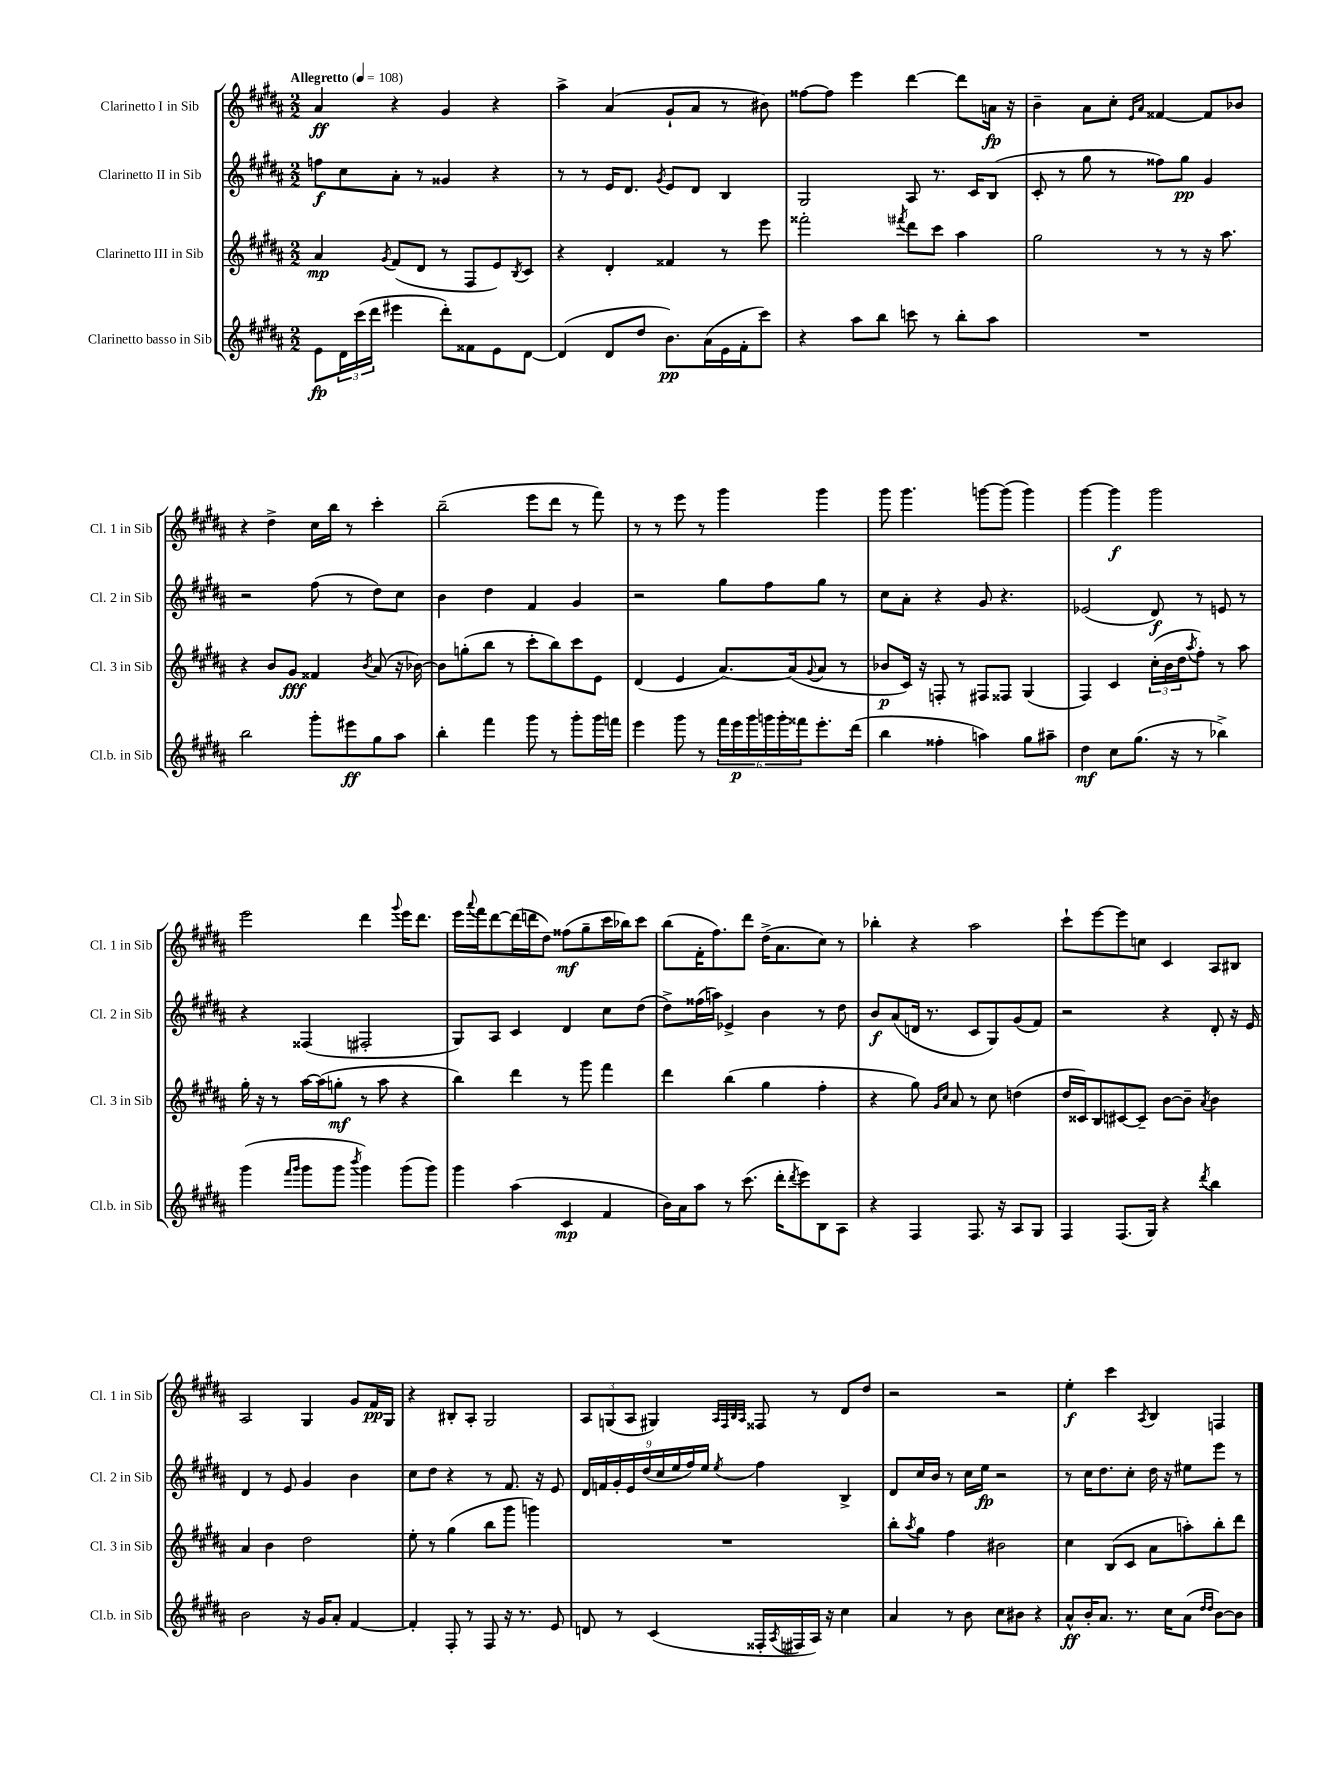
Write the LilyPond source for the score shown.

<<
\new StaffGroup <<
\new Staff = "s0" \with { instrumentName = "Clarinetto I in Sib" shortInstrumentName = "Cl. 1 in Sib" } {
    \clef treble \key b \major \numericTimeSignature \time 2/2 \tempo "Allegretto" 4 = 108
    ais'4\ff r4 gis'4 r4 |
    ais''4-> ais'4( gis'8-! ais'8 r8 bis'8) |
    fisis''8~ fisis''8 e'''4 dis'''4~ dis'''8 a'16\fp r16 |
    b'4-- ais'8 cis''8-. \grace { e'16 ais'16 } fisis'4~ fisis'8 bes'8 |
    r4 dis''4-> cis''16 b''16 r8 cis'''4-. |
    b''2--( e'''8 dis'''8 r8 fis'''8) |
    r8 r8 e'''8 r8 gis'''4 gis'''4 |
    gis'''8 gis'''4. g'''8~ g'''8( g'''4) |
    gis'''4~ gis'''4\f gis'''2 |
    e'''2 dis'''4 \appoggiatura { gis'''8 } e'''16 dis'''8. |
    e'''16 \appoggiatura { ais'''8 } fis'''16 dis'''8~ dis'''16( d'''16 dis''8) fisis''8\mf( gis''8-- cis'''16 bes''16) cis'''8 |
    b''8( fis'16-. fis''8.) dis'''8 dis''16->( ais'8. cis''8) r8 |
    bes''4-. r4 ais''2 |
    cis'''8-! e'''8~ e'''8 c''8 cis'4 ais8 bis8 |
    ais2 gis4 gis'8 fis'16\pp gis16 |
    r4 bis8-. ais8-. gis2 |
    \tuplet 3/2 { ais8 g8( ais8 } gis4) \grace { ais32 fis32 b32 ais32 } fisis8 r8 dis'8 dis''8 |
    r2 r2 |
    e''4-.\f cis'''4 \acciaccatura { ais8 } b4 f4 \bar "|." |
}
\new Staff = "s1" \with { instrumentName = "Clarinetto II in Sib" shortInstrumentName = "Cl. 2 in Sib" } {
    \clef treble \key b \major \numericTimeSignature \time 2/2
    f''8\f cis''8 ais'8-. r8 gisis'4 r4 |
    r8 r8 e'16 dis'8. \acciaccatura { gis'8 } e'8 dis'8 b4 |
    gis2 ais8 r8. cis'16 b8( |
    cis'8-. r8 gis''8 r8 fisis''8) gis''8\pp gis'4 |
    r2 fis''8( r8 dis''8) cis''8 |
    b'4 dis''4 fis'4 gis'4 |
    r2 gis''8 fis''8 gis''8 r8 |
    cis''8 ais'8-. r4 gis'8 r4. |
    ees'2( dis'8\f) r8 e'8 r8 |
    r4 fisis4( fis2-. |
    gis8) ais8 cis'4 dis'4 cis''8 dis''8( |
    dis''8->) fisis''16( a''16) ees'4-> b'4 r8 dis''8 |
    b'8\f ais'8( d'16 r8. cis'8 gis8) gis'8( fis'8) |
    r2 r4 dis'8-. r16 e'16 |
    dis'4 r8 e'8 gis'4 b'4 |
    cis''8 dis''8 r4 r8 fis'8. r16 e'8 |
    \tuplet 9/8 { dis'16 f'16 gis'16-. e'16 dis''16( cis''16 e''16 fis''16) e''16 } \acciaccatura { e''8 } fis''4 b4-> |
    dis'8 cis''16 b'16 r8 cis''16 e''16\fp r2 |
    r8 cis''16 dis''8. cis''8-. dis''16 r16 eis''8 e'''8 r8 \bar "|." |
}
\new Staff = "s2" \with { instrumentName = "Clarinetto III in Sib" shortInstrumentName = "Cl. 3 in Sib" } {
    \clef treble \key b \major \numericTimeSignature \time 2/2
    ais'4\mp \acciaccatura { gis'8 } fis'8( dis'8 r8 fis8 e'8) \acciaccatura { b8 } cis'8 |
    r4 dis'4-. fisis'4 r8 e'''8 |
    fisis'''2-. \acciaccatura { fis'''8 } dis'''8 cis'''8 ais''4 |
    gis''2 r8 r8 r16 ais''8. |
    r4 b'8 gis'8\fff fisis'4 \acciaccatura { b'8 } ais'8( r16 bes'16~) |
    bes'8 g''8-.( b''8 r8 cis'''8-. b''8) cis'''8 e'8 |
    dis'4( e'4 ais'8.~) ais'16( \appoggiatura { gis'8 } ais'8 r8 |
    bes'8\p cis'16) r16 f8-. r8 fis8 fisis8 gis4( |
    fis4) cis'4 \tuplet 3/2 { cis''16-.( b'16 dis''16 } \acciaccatura { ais''8 } fis''8-.) r8 ais''8 |
    gis''16-. r16 r8 ais''16~ ais''16( g''8-.\mf r8 ais''8 r4 |
    b''4) dis'''4 r8 gis'''8 fis'''4 |
    dis'''4 b''4( gis''4 fis''4-. |
    r4 gis''8) \grace { gis'16 cis''16 } ais'8 r8 cis''8 d''4( |
    dis''16 cisis'16) b8 cis'8~ cis'8-- b'8~ b'8-- \acciaccatura { ais'8 } b'4 |
    ais'4 b'4 dis''2 |
    e''8-. r8 gis''4( b''8 gis'''8 g'''4) |
    R1 |
    b''8-. \acciaccatura { ais''8 } gis''8 fis''4 bis'2 |
    cis''4 b8( cis'8 ais'8 a''8-.) b''8-. dis'''8 \bar "|." |
}
\new Staff = "s3" \with { instrumentName = "Clarinetto basso in Sib" shortInstrumentName = "Cl.b. in Sib" } {
    \clef treble \key b \major \numericTimeSignature \time 2/2
    e'8\fp \tuplet 3/2 { dis'16 cis'''16( dis'''16 } eis'''4 dis'''8-.) fisis'8 e'8 dis'8~ |
    dis'4( dis'8 dis''8 b'8.\pp) ais'16( e'16 fis'16-. cis'''8) |
    r4 ais''8 b''8 c'''8 r8 b''8-. ais''8 |
    R1 |
    b''2 gis'''8-. eis'''8\ff gis''8 ais''8 |
    b''4-. fis'''4 gis'''8 r8 gis'''8-. gis'''16 f'''16 |
    e'''4 gis'''8 r8 \tuplet 6/4 { fis'''16 e'''16\p gis'''16 g'''16 g'''16-. fisis'''16 } e'''8.-. dis'''16( |
    b''4 fisis''4-. a''4) gis''8 ais''8-- |
    dis''4\mf cis''8 gis''8.( r16 r8 bes''4->) |
    gis'''4( \grace { fis'''16 gis'''16 } gis'''8 gis'''8 \acciaccatura { b'''8 } gis'''4) gis'''8( gis'''8) |
    gis'''4 ais''4( cis'4\mp fis'4 |
    b'16) ais'16 ais''8 r8 cis'''8.( dis'''16-. \acciaccatura { dis'''8 } e'''8) b8 ais8 |
    r4 fis4 fis8. r16 ais8 gis8 |
    fis4 fis8.( gis16) r4 \acciaccatura { dis'''8 } b''4 |
    b'2 r16 gis'16 ais'8-. fis'4~ |
    fis'4-. fis8-. r8 fis8 r16 r8. e'8 |
    d'8 r8 cis'4( fisis16-. \acciaccatura { ais8 } fis16 ais16) r16 cis''4 |
    ais'4 r8 b'8 cis''8 bis'8 r4 |
    ais'8-^\ff b'16-. ais'8. r8. cis''16 ais'8( \grace { dis''16 dis''16 } b'8~) b'8 \bar "|." |
}
>>
>>
\layout { \context { \Score \remove "Bar_number_engraver" } }
